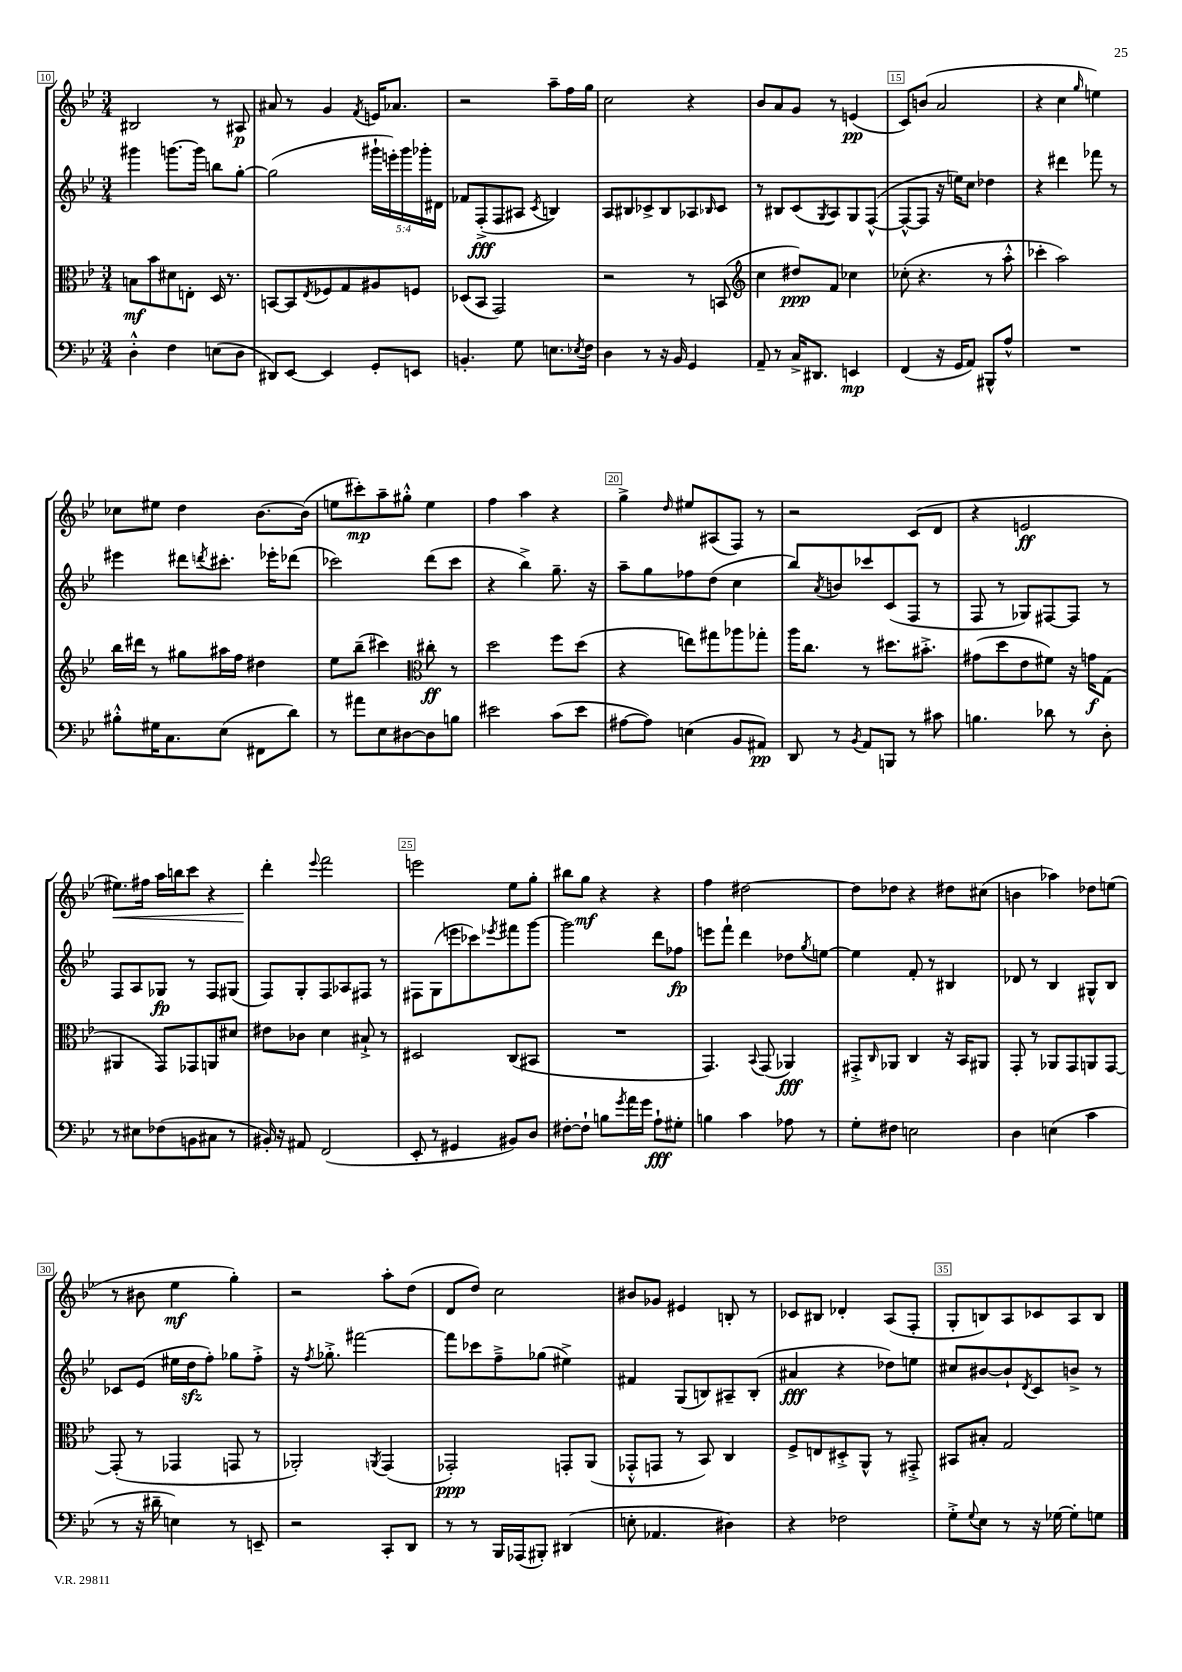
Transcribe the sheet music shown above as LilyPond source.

<<
\new StaffGroup <<
\new Staff = "s0" {
    \clef treble \key bes \major \numericTimeSignature \time 3/4
    bis2 r8 ais8\p |
    ais'8 r8 g'4 \acciaccatura { f'8 } e'16 aes'8. |
    r2 a''8-- f''16 g''16 |
    c''2 r4 |
    bes'8 a'8 g'8 r8 e'4\pp( |
    c'8) b'8( a'2 |
    r4 c''4 \grace { g''16 } e''4) |
    ces''8 eis''8 d''4 bes'8.~ bes'16( |
    e''8 cis'''8-.\mp) a''8-- gis''8-.-^ e''4 |
    f''4 a''4 r4 |
    g''4-> \grace { d''16 } eis''8 ais8( f8) r8 |
    r2 c'8( d'8 |
    r4 e'2\ff |
    eis''8.\<) fis''16 a''16 b''16 c'''8 r4 |
    d'''4-.\! \appoggiatura { ees'''8 } f'''2 |
    e'''2 ees''8 g''8-. |
    bis''8 g''8\mf r4 r4 |
    f''4 dis''2~ |
    dis''8 des''8 r4 dis''8 cis''8( |
    b'4 aes''4) des''8 e''8( |
    r8 bis'8 ees''4\mf g''4-.) |
    r2 a''8-. d''8( |
    d'8 d''8) c''2 |
    bis'8 ges'8 eis'4 b8-. r8 |
    ces'8 bis8 des'4-. a8( f8-. |
    g8-. b8) a8 ces'8 a8 b8 \bar "|." |
}
\new Staff = "s1" {
    \clef treble \key bes \major \numericTimeSignature \time 3/4 \override Staff.TupletNumber.text = #tuplet-number::calc-fraction-text
    gis'''4 g'''8.~ g'''16 b''8 g''8~-. |
    g''2( \tuplet 5/4 { gis'''16-! e'''16-.) gis'''16 ges'''16-. dis'16 } |
    fes'8 f8-.->\fff( f8 ais8 \acciaccatura { c'8 } b4) |
    a8 bis8 ces'8-> bis8 aes8 \grace { bes16 } ces'8 |
    r8 bis8 c'8( \acciaccatura { g8 } a8) g8 f8~-^( |
    f8~-^ f8 r16 e''16) c''8 des''4 |
    r4 dis'''4 fes'''8 r8 |
    eis'''4 dis'''8 \acciaccatura { d'''8 } cis'''8.-. ees'''16-. des'''8( |
    ces'''2) d'''8( ces'''8 |
    r4 bes''4->) g''8.-- r16 |
    a''8-- g''8 fes''8 d''8( c''4 |
    bes''8) \acciaccatura { a'8 } b'8 ces'''8 c'8( f8 r8 |
    f8 r8 ges8) fis8~ fis8 r8 |
    f8 a8 ges8\fp r8 f8 gis8( |
    f8) g8-. f8 aes8 fis8 r8 |
    fis8 g8( e'''8 ces'''8) \acciaccatura { ees'''8 } fis'''8 g'''8~ |
    g'''2 d'''8 fes''8\fp |
    e'''8 f'''8-! d'''4 des''8 \acciaccatura { g''8 } e''8~ |
    e''4 f'8-. r8 bis4 |
    des'8 r8 bes4 gis8-^ bes8 |
    ces'8 ees'8( eis''16 d''16\sfz f''8-.) ges''8 f''8-.-> |
    r16 \acciaccatura { f''8 } ges''8.-.-> fis'''2~ |
    fis'''8 ces'''8 f''8---> ges''8( eis''4->) |
    fis'4 g8( b8) ais8-- b8-.( |
    ais'4\fff r4 des''8) e''8 |
    cis''8 bis'8~ bis'8-! \acciaccatura { d'8 } c'8 b'8-> r8 \bar "|." |
}
\new Staff = "s2" {
    \clef alto \key bes \major \numericTimeSignature \time 3/4
    b8\mf bes'8 dis'8 e8-. d16 r8. |
    b,8~ b,8 \acciaccatura { ees8 } fes8 g8 ais8 f8 |
    des8( bes,8 g,2) |
    r2 r8 b,8( |
    \clef treble c''4 dis''8\ppp) f'8 ces''4 |
    ces''8-.( r4. r8 a''8-.-^ |
    ces'''4-. a''2) |
    bes''16 dis'''16 r8 gis''8 ais''16 f''16 dis''4 |
    ees''8 bes''8--( cis'''4) \clef alto cis''8-.\ff r8 |
    d''2 f''8 d''8( |
    r4 e''8) gis''8 aes''8 ges''8-. |
    a''16 c''8. r8 dis''8. bis'8.-.-> |
    gis'8( d''8 ees'8 fis'8) r16 g'16\f g8( |
    ais,4 g,8) ges,8 a,8 dis'8 |
    eis'8 ces'8 d'4 bis8-!-> r8 |
    dis2 c8( bis,8 |
    R2. |
    g,4.) \appoggiatura { bes,8 } g,8( aes,4\fff) |
    gis,8-.-> \grace { c16 } aes,8 c4 r16 bes,16 ais,8 |
    g,8-. r8 aes,8 g,8 a,8 g,8~ |
    g,8-.( r8 ges,4 g,8 r8 |
    aes,2-.) \acciaccatura { a,8 } g,4( |
    ges,2-.\ppp) g,8-. a,8( |
    ges,8-.-^ g,8 r8 bes,8) c4 |
    f8-> e8 dis8-.-> a,8-^ r8 gis,8-.-> |
    bis,8 bis8-. g2 \bar "|." |
}
\new Staff = "s3" {
    \clef bass \key bes \major \numericTimeSignature \time 3/4
    d4-.-^ f4 e8( d8 |
    dis,8) ees,8~ ees,4 g,8-. e,8 |
    b,4.-. g8 e8. \acciaccatura { ees8 } f16 |
    d4 r8 r16 bes,16 g,4 |
    a,8-- r8 c16-> dis,8. e,4\mp |
    f,4( r16 g,16 a,8) bis,,8-^ a8-^ |
    R2. |
    bis8-.-^ gis16 c8. ees8( fis,8 d'8) |
    r8 ais'8 ees8 dis8~ dis8 b8 |
    eis'2 c'8( eis'8 |
    ais8~ ais8) e4( bes,8 ais,8\pp) |
    d,8 r8 \acciaccatura { bes,8 } a,8 b,,8 r8 cis'8 |
    b4. des'8 r8 d8-. |
    r8 eis8 fes8( b,8 cis8 r8 |
    bis,16-.) r16 ais,8 f,2( |
    ees,8-. r8 gis,4 bis,8) d8 |
    fis8~-. fis8-! b8 \acciaccatura { g'8 } a'16 g'16 a8-!\fff gis8-. |
    b4 c'4 aes8 r8 |
    g8-. fis8 e2 |
    d4 e4( c'4 |
    r8 r16 dis'16-- e4) r8 e,8-- |
    r2 c,8-. d,8 |
    r8 r8 bes,,16 aes,,16( bis,,8-.) dis,4( |
    e8-. aes,4. dis4) |
    r4 fes2 |
    g8-.-> \appoggiatura { g8 } ees8 r8 r16 ges16~ ges8-. g8 \bar "|." |
}
>>
>>
\layout { \context { \Score currentBarNumber = #10 \override BarNumber.break-visibility = ##(#f #t #t) barNumberVisibility = #(every-nth-bar-number-visible 5) \override BarNumber.stencil = #(make-stencil-boxer 0.1 0.3 ly:text-interface::print) } }
